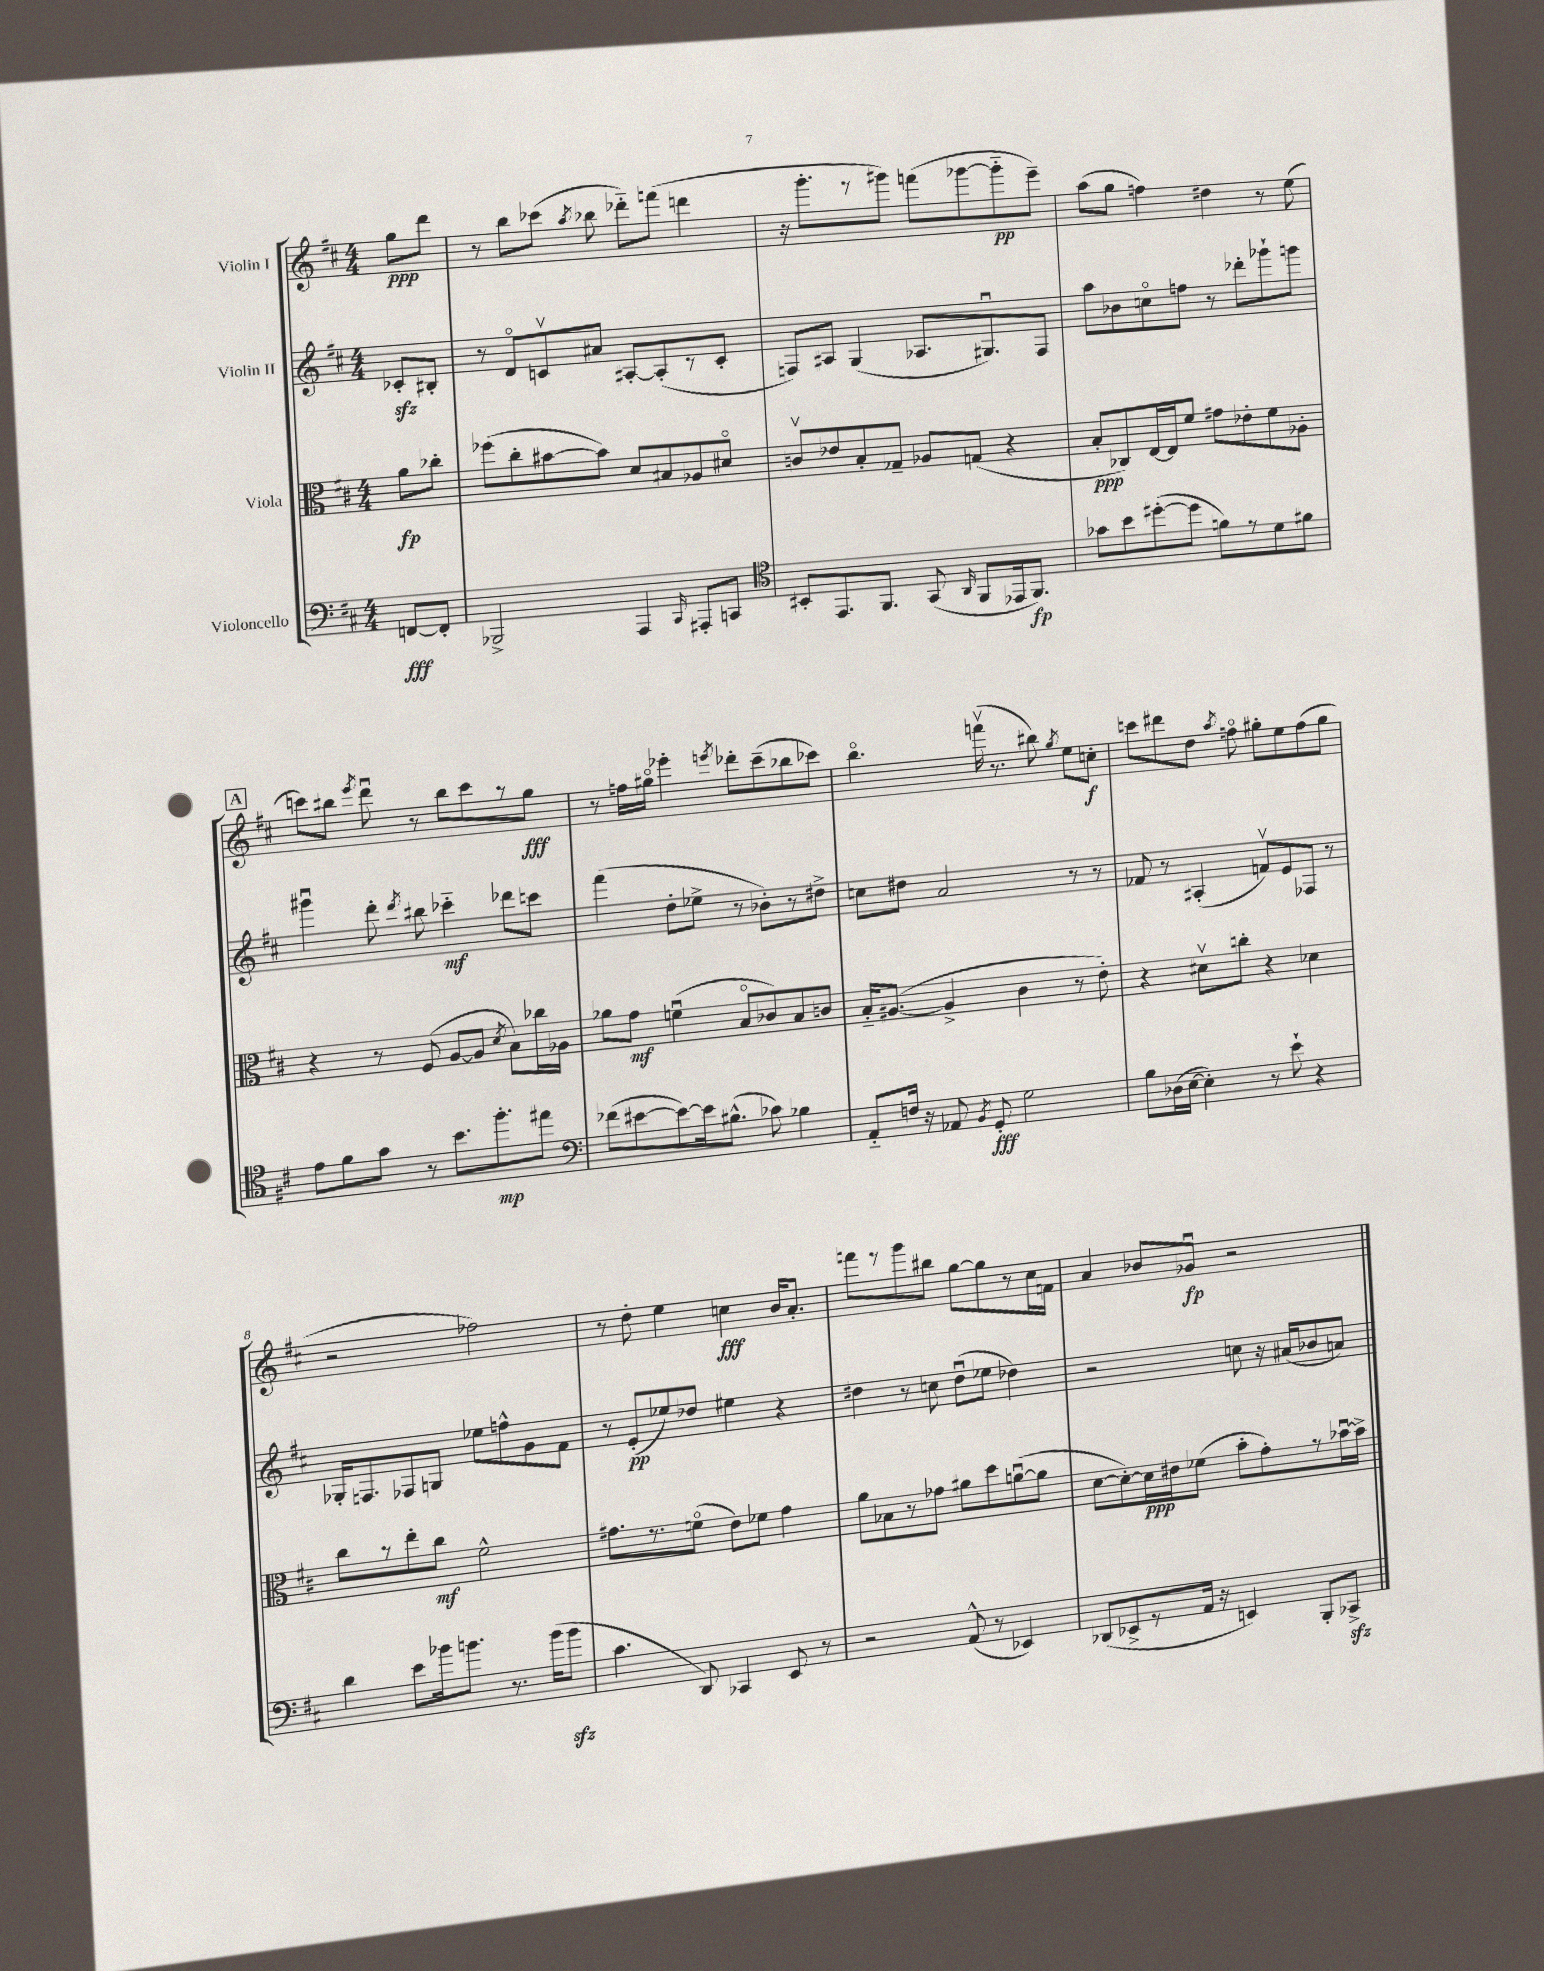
<<
\new StaffGroup <<
\new Staff = "s0" \with { instrumentName = "Violin I" } {
    \clef treble \key d \major \numericTimeSignature \time 4/4 \partial 4
    \autoBeamOff g''8[\ppp d'''8] |
    r8 b''8[ ces'''8]( \acciaccatura { a''8 } bes''8 des'''8[-_) f'''8]( d'''4 |
    r16 g'''8.[-. r8 gis'''8]) f'''8[( ges'''8~ ges'''8-_\pp e'''8]--) |
    a''8[( g''8] f''4) dis''4 r8 e''8( |
    \mark \markup { \box "A" } c'''8[) bis''8] \acciaccatura { e'''8 } d'''8\downbow r8 bis''8[ c'''8 r8 g''8]\fff |
    r8 f''16[ gis''16]\flageolet ees'''4-. \acciaccatura { e'''8 } des'''8[-. cis'''8--( bes''8 ces'''8]) |
    b''4.\flageolet f'''16\upbow( r8. bis''8) \acciaccatura { g''8 } e''8[ c''8]-.\f |
    c'''8[ dis'''8 d''8] \acciaccatura { a''8 } f''8\flageolet gis''8[-. e''8 f''8( gis''8] |
    r2 fes''2) |
    r8 d''8-. e''4 c''4\fff b'16[ a'8.]-. |
    f'''8[ r8 g'''8 bis''8] g''8[~ g''8 r8 cis''16 f'16] |
    a'4 bes'8[ ges'8]\downbow\fp r2 \bar "|." |
}
\new Staff = "s1" \with { instrumentName = "Violin II" } {
    \clef treble \key d \major \numericTimeSignature \time 4/4 \partial 4
    \autoBeamOff ces'8[-.\sfz bis8]-. |
    r8 d'8[\flageolet c'8\upbow ais'8] ais8[~-. ais8-.( r8 c'8]-. |
    f8[) ais8] g4( aes8.[ gis8.\downbow) f8] |
    a''8[ bes'8 c''8\flageolet f''8] r8 des'''8[-. ges'''8-! g'''8] |
    \mark \markup { \box "A" } gis'''4\downbow d'''8-. \acciaccatura { d'''8 } bis''8 ces'''4-_\mf des'''8[ c'''8] |
    fis'''4( d''8[-. ees''8]-> r8 bes'8[-.) r8 dis''8]-> |
    c''8[ dis''8] a'2 r8 r8 |
    fes'8 r8 ais4-.( f'8[\upbow) e'8 fes8] r8 |
    ges16[-. f8. fes8 g8] ees''8[ f''8-^ g'8 fis'8] |
    r8 e'8[-.\pp( ees''8) des''8] eis''4 r4 |
    dis''4 r8 c''8 dis''8[\downbow( ees''8] des''4) |
    r2 c''8 r16 ais'16[( bes'8 a'8]) \bar "|." |
}
\new Staff = "s2" \with { instrumentName = "Viola" } {
    \clef alto \key d \major \numericTimeSignature \time 4/4 \partial 4
    \autoBeamOff a'8[\fp ces''8]-. |
    fes''8[( cis''8-. bis'8~ bis'8]) d'8[ bis8 aes8 dis'8]\flageolet |
    c'8[\upbow ees'8 b8-. ges8]-- aes8[ g8]( r4 |
    b8[-.\ppp ces8) e16~ e16 fis'8] gis'8[ ees'8-. fis'8 aes8]-. |
    \mark \markup { \box "A" } r4 r8 fis8( a8[~ a8] \acciaccatura { d'8 } b8[) ces''16 aes16] |
    aes'8[ g'8]\mf f'4\downbow( b8[\flageolet ces'8) b8 c'8] |
    b16[-_ ais8.]~( ais4-> cis'4 r8 e'8-.) |
    r4 dis'8[\upbow c''8]-. r4 des'4 |
    cis''8[ r8 e''8-. cis''8]\mf fis'2-^ |
    gis'8.[ r8. f'8]\flageolet( e'8[) fes'8] gis'4 |
    a'8[ bes8 r8 ges'8] ais'8[ d''8 a'8~\downbow( a'8] |
    d'8[~ d'8~-.) d'16\ppp eis'16 fes'8]( b'8[-. g'8-.) r8 bes'16~\downbow bes'16]-> \bar "|." |
}
\new Staff = "s3" \with { instrumentName = "Violoncello" } {
    \clef bass \key d \major \numericTimeSignature \time 4/4 \partial 4
    \autoBeamOff f,8[~\fff f,8]-. |
    bes,,2-> a,,4 \grace { cis,16 } ais,,8[-. c,8] |
    \clef tenor bis,8[-. e,8. fis,8.] g,8( \grace { a,16 } fis,8[ ees,16 fis,8.]\fp) |
    ges'8[ b'8 dis''8~-.( dis''8] f'8[) r8 d'8 fis'8] |
    \mark \markup { \box "A" } e'8[ fis'8 g'8] r8 b'8.[ fis''8.-.\mp eis''8] |
    \clef bass fes'8[( eis'8~ eis'8~) eis'16 bis8.]-^( ces'8) bes4 |
    a,8[-_ f16] r16 aes,8 \acciaccatura { b,8 } g,8-.\fff g2 |
    b8[ des16( e16]~ e4-.) r8 e'8-! r4 |
    d'4 e'8[ bes'16 b'8.] r8. b'16[( b'8]\sfz |
    cis'4. d,8) ces,4 e,8 r8 |
    r2 a,8-^( r8 ees,4) |
    des,8[( ees,8-> r8 a,16] r16 e,4) b,,8[-. ces,8]->\sfz \bar "|." |
}
>>
>>
